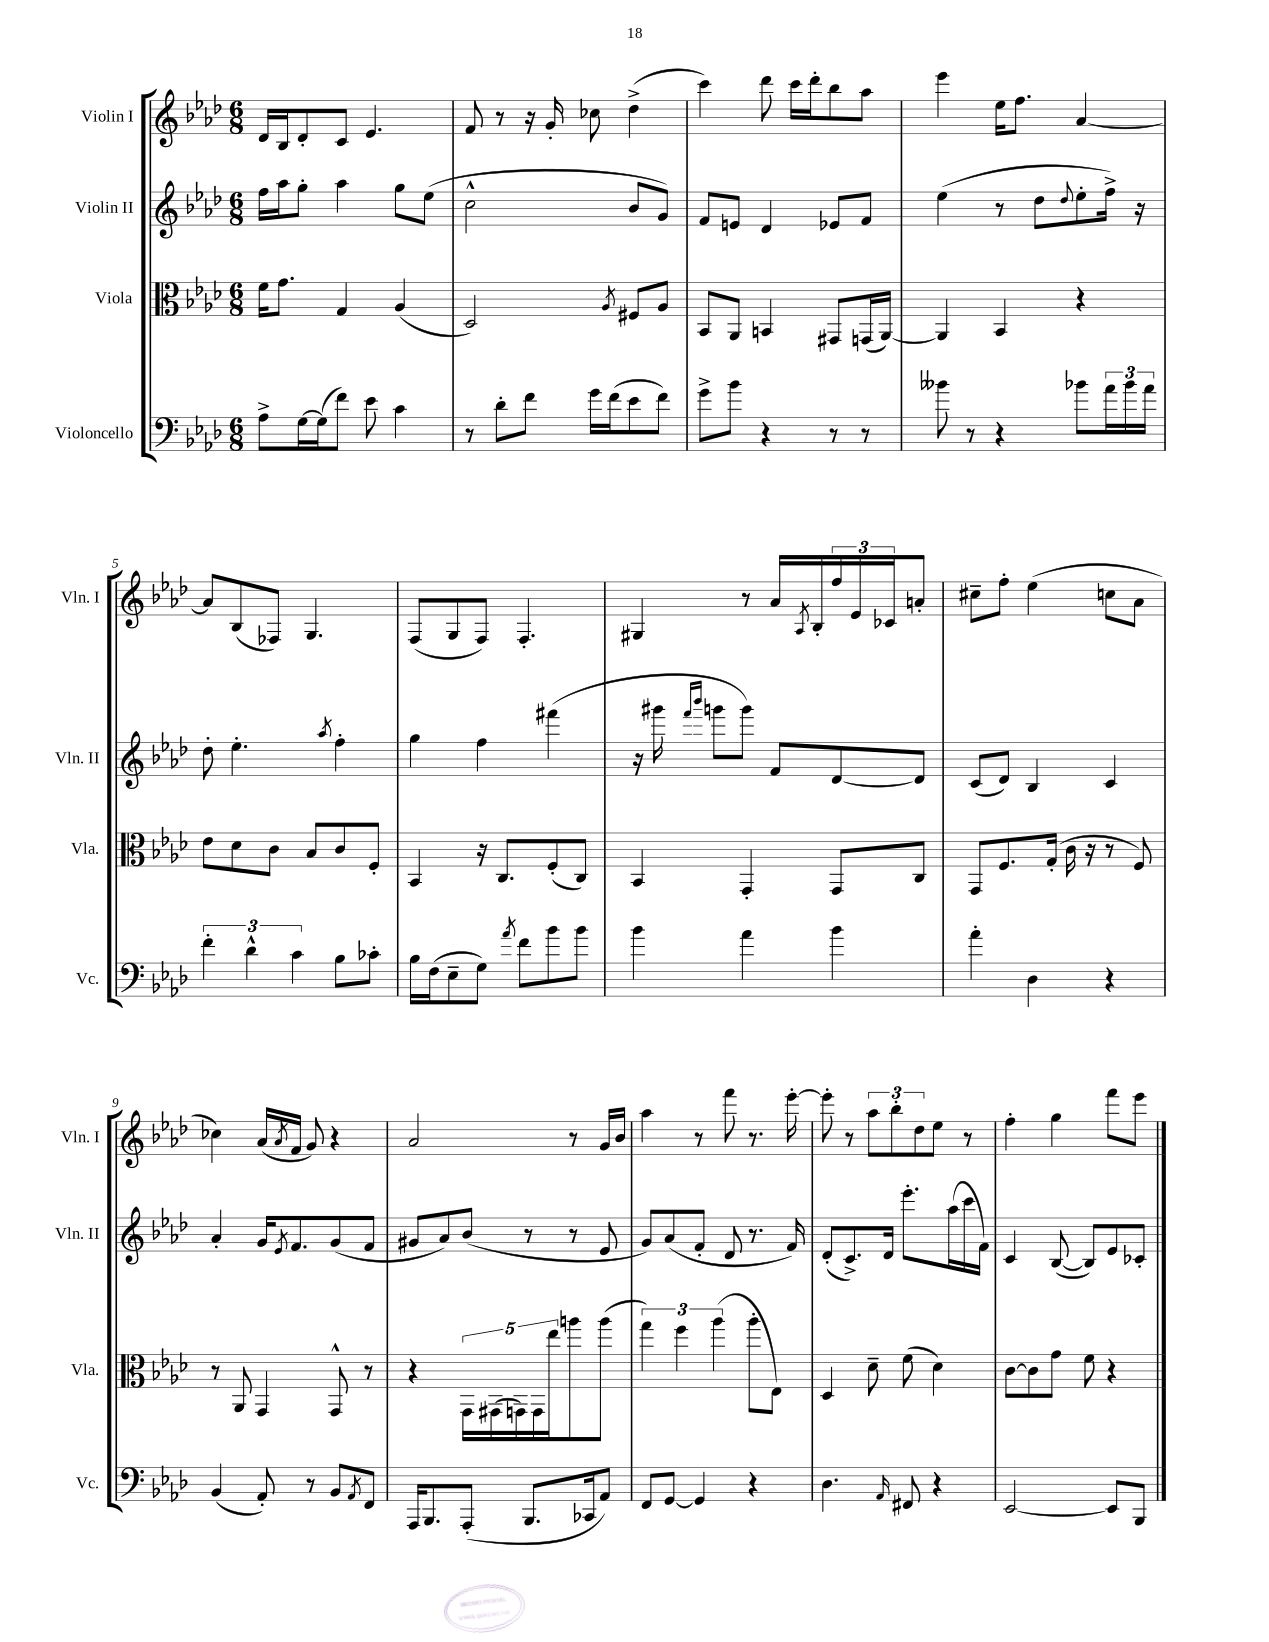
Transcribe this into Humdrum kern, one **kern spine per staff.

**kern	**kern	**kern	**kern
*staff4	*staff3	*staff2	*staff1
*clefF4	*clefC3	*clefG2	*clefG2
*k[b-e-a-d-]	*k[b-e-a-d-]	*k[b-e-a-d-]	*k[b-e-a-d-]
*M6/8	*M6/8	*M6/8	*M6/8
8A-^	16f	16ff	16d-
.	8.g	16aa-	16B-
[16G	.	8gg'	8d-'
(16G]	.	.	.
8f)	4G	4aa-	8c
8e-	.	.	4.e-
4c	(4A-	8gg	.
.	.	(8ee-	.
=	=	=	=
8r	2D-)	2cc^^	8f
8d-'	.	.	8r
8f	.	.	16r
.	.	.	16g'
16g	.	.	8cc-
(16f	.	.	.
.	8qA-	.	.
8e-	8F#	8b-	(4dd-^
8f)	8A-	8g)	.
=	=	=	=
8g^	8BB-	8f	4ccc)
8b-	8AA-	8e	.
4r	4BB	4d-	8ddd-
.	.	.	16ccc
.	.	.	16ddd-'
8r	8GG#	8e-	8bb-
8r	(16GG	8f	8aa-
.	[16AA-)	.	.
=	=	=	=
8b--	4AA-]	(4ee-	4eee-
8r	.	.	.
4r	4BB-	8r	16ee-
.	.	.	8.ff
.	.	8dd-	.
.	.	8qqdd-	.
8b-	4r	8ee-'	[4a-
24a-	.	16ff^)	.
24b-	.	.	.
.	.	16r	.
24a-	.	.	.
=	=	=	=
6f'	8e-	8dd-'	8a-]
.	8d-	4.ee-'	(8B-
6d-^^	.	.	.
.	8c	.	8F-)
6c	.	.	.
.	8B-	.	4.G
.	.	8qaa-	.
8B-	8c	4ff'	.
8c-'	8F'	.	.
=	=	=	=
16B-	4BB-	4gg	(8F
(16F	.	.	.
8E-~	.	.	8G
8G)	16r	4ff	8F)
.	8.C	.	.
8qa-	.	.	.
8f	.	.	4.F'
8b-	(8F'	(4fff#	.
8b-	8C)	.	.
=	=	=	=
4b-	4BB-	16r	4G#
.	.	16ggg#	.
.	.	16qqfff	.
.	.	16qqbbb-	.
.	.	8ggg	.
4a-	4GG'	8ggg)	8r
.	.	8f	16a-
.	.	.	8qA-
.	.	.	16B-'
4b-	8GG	[8d-	24ff
.	.	.	24e-
.	.	.	24c-
.	8C	8d-]	8a'
=	=	=	=
4a-'	8GG	(8c	8cc#~
.	8.F	8d-)	8ff'
4D-	.	4B-	(4ee-
.	(16G'	.	.
.	16c	.	.
.	16r	.	.
4r	8r	4c	8cc
.	8F)	.	8a-
=	=	=	=
(4BB-	8r	4a-'	4cc-)
.	8AA-	.	.
8AA-')	4GG	16g	(16a-
.	.	8qe-	8qa-
.	.	8.f	16f
8r	.	.	8g)
8BB-	8GG^^	(8g	4r
8qAA-	.	.	.
8FF	8r	8f	.
=	=	=	=
16AAA-	4r	8g#	2a-
8.BBB-	.	.	.
.	.	8a-)	.
(8AAA-'	20GG	(8b-	.
.	(20GG#	.	.
.	20GG)	.	.
8.BBB-	.	8r	.
.	20GG	.	.
.	20ee-	.	.
.	8aa	8r	8r
16CC-	.	.	.
8AA-)	(8aa	8e-	16g
.	.	.	16b-
=	=	=	=
8FF	6gg)	8g)	4aa-
[8GG	.	(8a-	.
.	6ff	.	.
4GG]	.	8f'	8r
.	(6aa-	.	.
.	.	8d-	8fff
4r	8aa-'	8.r	8.r
.	8E-)	.	.
.	.	16f)	[16eee-'
=	=	=	=
4.D-	4D-	(8d-'	8eee-']
.	.	8.c^)	8r
.	8d-~	.	12aa-
.	.	16d-	.
.	.	.	12bb-'
16qqAA-	.	.	.
8FF#	(8f	8.eee-'	.
.	.	.	12dd-
4r	4d-)	.	8ee-
.	.	(16aa-	.
.	.	16ccc	8r
.	.	16f)	.
=	=	=	=
[2EE-	[8c	4c	4ff'
.	8c]	.	.
.	8g	([8B-	4gg
.	8f	8B-])	.
8EE-]	4r	8e-	8fff
8BBB-	.	8c-'	8eee-
==	==	==	==
*-	*-	*-	*-
